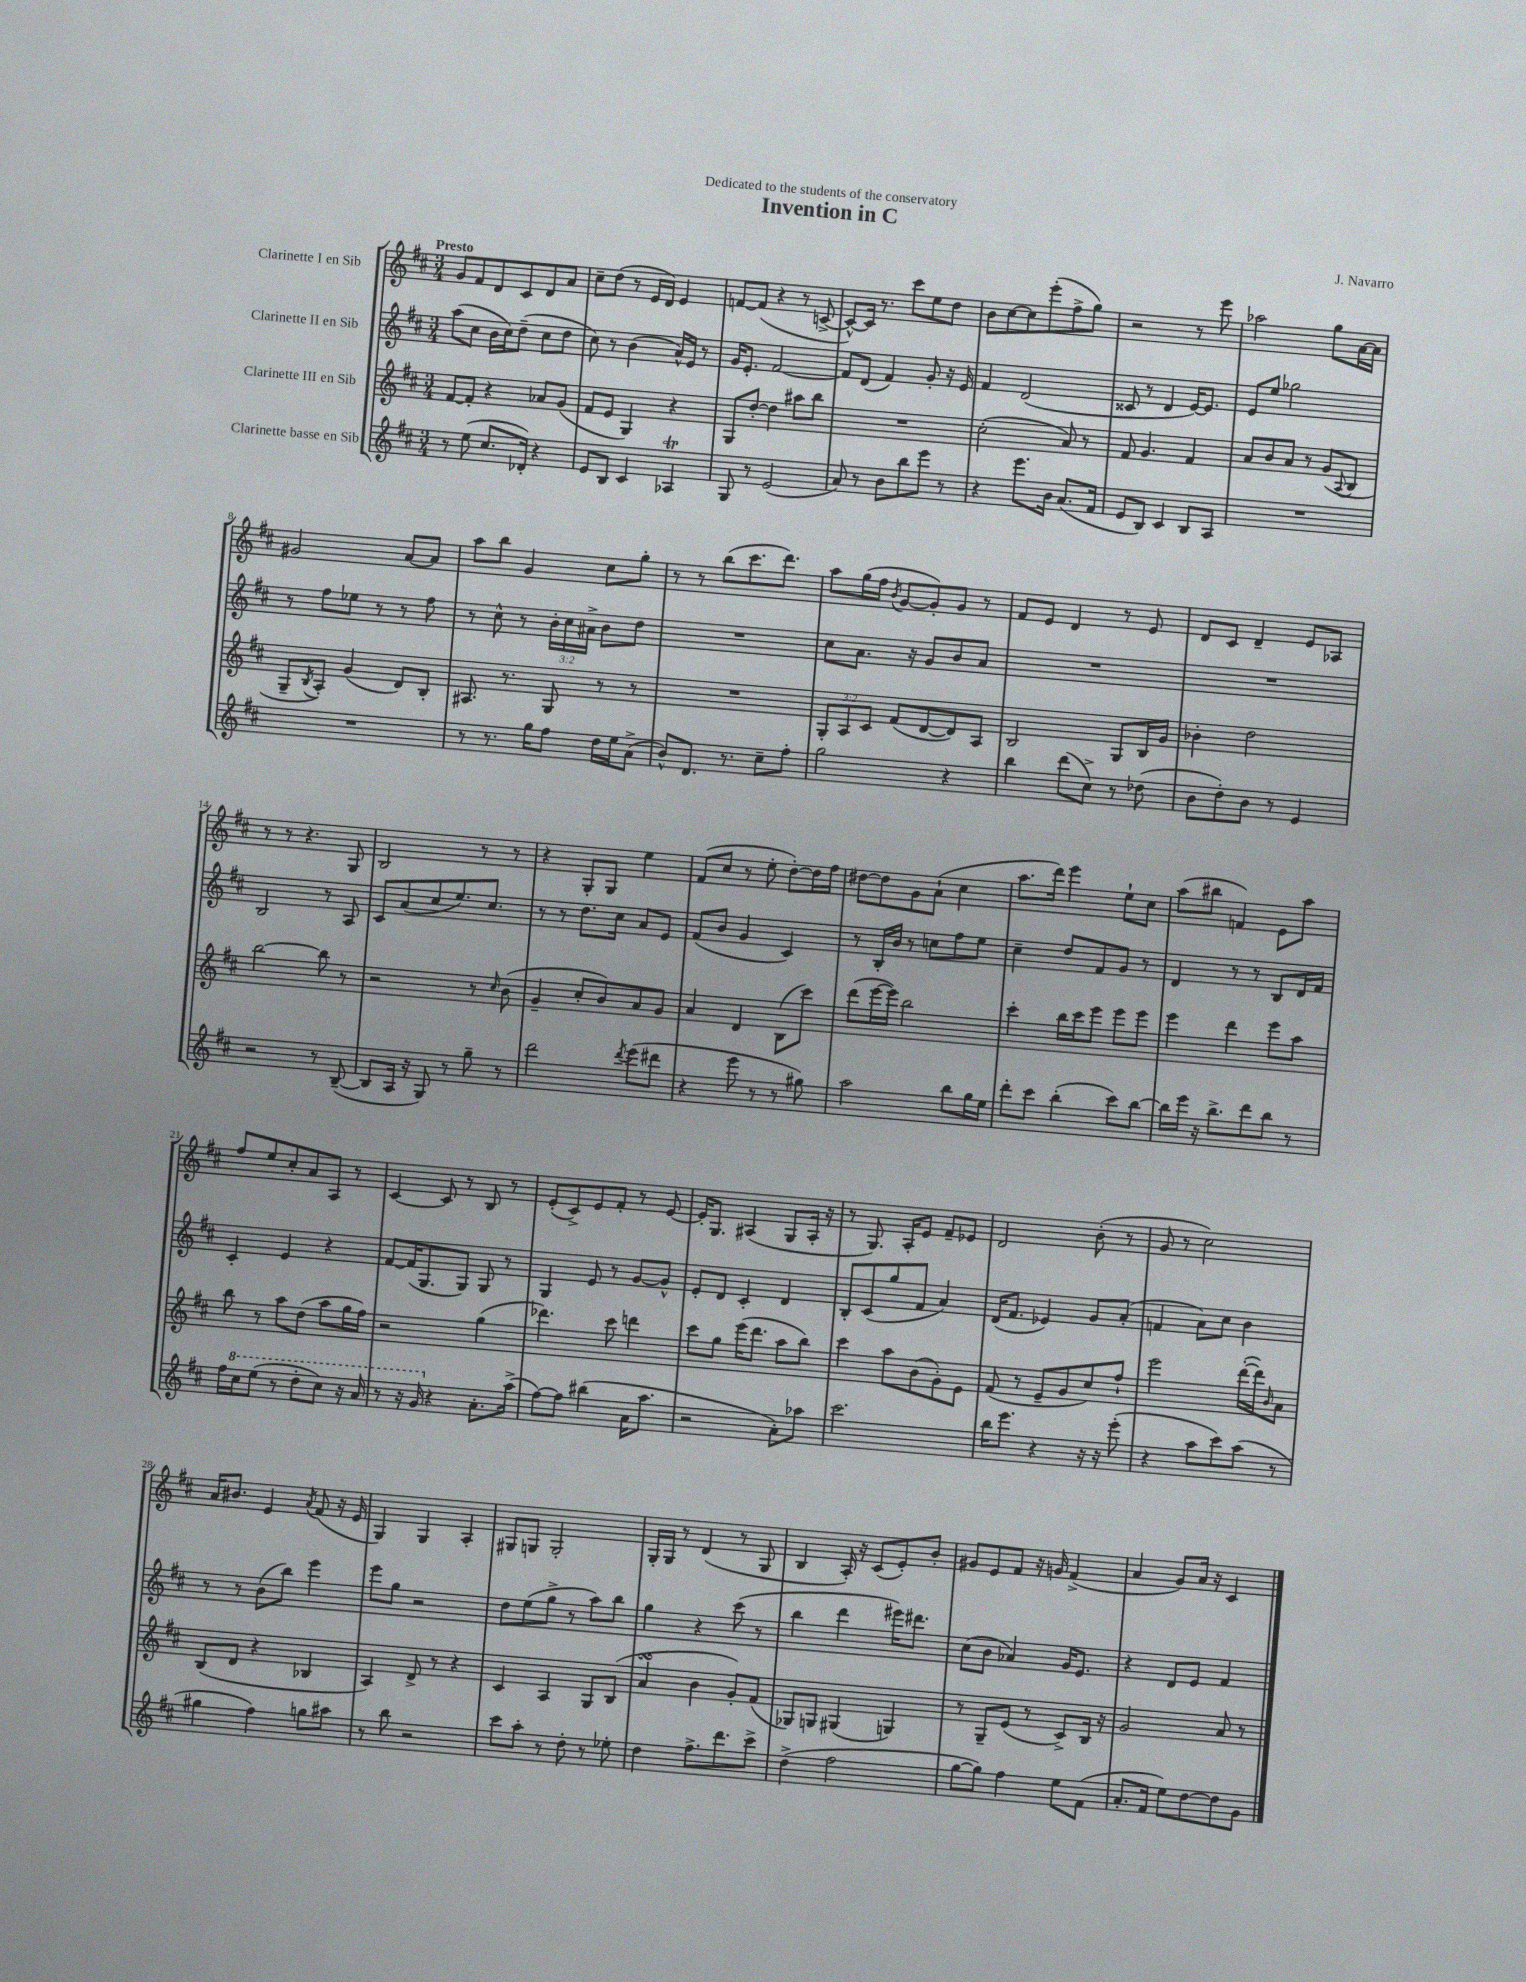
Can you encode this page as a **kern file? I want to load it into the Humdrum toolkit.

**kern	**kern	**kern	**kern
*part4	*part3	*part2	*part1
*staff4	*staff3	*staff2	*staff1
*I"Clarinette basse en Sib	*I"Clarinette III en Sib	*I"Clarinette II en Sib	*I"Clarinette I en Sib
*clefG2	*clefG2	*clefG2	*clefG2
*k[f#c#]	*k[f#c#]	*k[f#c#]	*k[f#c#]
*M3/4	*M3/4	*M3/4	*M3/4
=1	=1	=1	=1
!	!	!	!LO:TX:a:B:t=Presto
8r	[8f#/L	(8aa\L	8g/L
(8ee\	8f#'/J]	8cc#\J	8f#/
8.cc#/L	4r	16b\LL	8d/
.	.	16cc#\J)	.
.	.	(8dd~\J	8c#/
16d-X'/Jk)	.	.	.
4r	8a-X/L	8cc#\L	8d/
.	(8g/J	8dd\J	8a/J
=2	=2	=2	=2
8e/L	8f#/L	8cc#\)	8cc#~\L
8B/J	8e/J	8r	(8dd\J
4c#/	4G/)	(4b\	8r
.	.	.	16e/LL
.	.	.	16d/JJ)
4A-XT/	4r	16a^^/LL)	4e/
.	.	16e/JJ	.
.	.	8r	.
=3	=3	=3	=3
8G/	8G/L	16g/KL	[8fn/L
.	.	8.e'/J	.
8r	[8dd'/J	.	(8f/J]
(2e/	4dd\]	[2f#/	4r
.	8aa#X\L	.	8r
.	8bb\J	.	[8cn^/
=4	=4	=4	=4
8a/)	2.r	8f#/L]	8c^^/L_)
8r	.	(8d/J	16c/Jk]
.	.	.	8.r
8b\L	.	4f#/)	.
8bb\	.	.	8ccc#\L
8eee\J	.	8g'/	8ee\
8r	.	16r	8dd\J
.	.	16e/	.
=5	=5	=5	=5
4r	(2cc#'\	4f#/	8b\L
.	.	.	[8cc#\
8.eee\L	.	(2d/	8cc#\]
.	.	.	(8eee'\
16b\Jk	.	.	.
(8.a/L	8a/)	.	8ff#^\
.	8r	.	8gg\J)
16f#/Jk	.	.	.
=6	=6	=6	=6
8e/L	8f#/	8c##X/	2r
8B/J)	4.g/	8r	.
4c#/	.	4d/	.
8B/L	4f#/	[16e/KL)	8r
.	.	8.e/J]	.
8A/J	.	.	8eee\
=7	=7	=7	=7
2.r	8a/L	8e/L	2aa-X\
.	8b/	8ee/J	.
.	8a/J	2gg-X\	.
.	8r	.	.
.	(8g/L	.	8gg\L
.	8qqA/	.	.
.	8B/J	.	[16a\L
.	.	.	16a\JJ]
!!LO:LB:g=z
=8	=8	=8	=8
2.r	8G~/L	8r	2g#X/
.	8qB/	.	.
.	8A'/J)	8ff#\L	.
.	(4g/	8ee-X\J	.
.	.	8r	.
.	8d/L)	8r	[8a/L
.	8B'/J	8ff#\	8a/J]
=9	=9	=9	=9
8r	8.A#X/	8r	8aa\L
8.r	.	8cc#^^\	8bb\J
.	8.r	.	.
.	.	8r	4g/
16gg\KL	.	.	.
8ff#\J	8G/	24b'\LL	.
.	.	24cc#\	.
.	.	24a#X^\JJ	.
16dd\LL	8r	8b\L	8cc#\L
16ee\J	.	.	.
(8a^\J	8r	8dd\J	8gg'\J
=10	=10	=10	=10
8b^^/L)	2.r	2.r	8r
8.d/J	.	.	8r
.	.	.	(8bb\L
8.r	.	.	.
.	.	.	8.ccc#\
8cc#~\L	.	.	.
.	.	.	8.ddd\J)
8ff#'\J	.	.	.
=11	=11	=11	=11
2gg\	12G'/L	8cc#\L	8aa\L
.	12A/	.	.
.	.	8.a\J	(16gg\L
.	12c#/J	.	.
.	.	.	16ff#\JJ
.	.	.	8qb/
.	(8f#/L	.	[8g/L
.	.	16r	.
.	[8d/	8g/L	8g'/])
4r	8d/])	8b/	8g/J
.	8A/J	8a/J	8r
=12	=12	=12	=12
4bb\	2B/	2.r	8f#/L
.	.	.	8e/J
(8ddd\L	.	.	4d/
8cc#^\J)	.	.	.
8r	8G/L	.	8r
(8dd-X\	16B/L	.	8e/
.	16g/JJ	.	.
=13	=13	=13	=13
8b\L	4b-X'\	2.r	8d/L
8dd'\)	.	.	8c#/J
8b\J	2dd\	.	4d~/
8r	.	.	.
4e/	.	.	8e/L
.	.	.	8A-X/J
!!LO:LB:g=z
=14	=14	=14	=14
2r	[2bb\	2B/	8r
.	.	.	8r
.	.	.	4.r
8r	8bb\]	8r	.
([8B~/	8r	8A/	8G/
=15	=15	=15	=15
8B/L]	2r	8c#/L	2B/
16A/Jk	.	(8a/	.
16r	.	.	.
8G/)	.	8cc#/	.
8r	.	8.ee/)	.
8gg~\	8r	.	8r
.	.	8.cc#/J	.
.	16qqcc#/	.	.
8r	(8b\	.	8r
=16	=16	=16	=16
2ddd\	4g~/	8r	4r
.	.	8r	.
.	8cc#'/L	8.dd\L	8G'/L
.	8b/)	.	8G/J
.	.	16cc#\Jk	.
8qddd/	.	.	.
(8eee\L	8a/	8a/L	4ee\
8ddd#X\J	8g/J	8e/J	.
=17	=17	=17	=17
4r	4a/	(8f#/L	(8f#/L
.	.	8b/J	8cc#/J
8eee\	4d/	4g/	8r
8r	.	.	8ee'\
8r	(8B\L	4c#/)	[8dd'\L)
8gg#X\)	8ccc#\J)	.	16dd\L]
.	.	.	16ff#\JJ
=18	=18	=18	=18
2aa\	(8ddd\L	8r	[8dd#X\L
.	[16eee\L	16B'/LL	8dd#\]
.	16eee\JJ])	16b/JJ	.
.	2bb\	8r	8g\
.	.	8ccn\L	(8a`\J
8bb\L	.	8ff#\	4cc#\
16gg\L	.	8ee\J	.
16ee\JJ	.	.	.
=19	=19	=19	=19
8ddd'\L	4ccc#'\	4cc#~\	8.aa\L
8ccc#\J	.	.	.
.	.	.	16ddd\Jk)
(4bb'\	16bb\LL	8dd/L	4eee\
.	16ccc#\J	.	.
.	8eee\J	8f#/	.
8ccc#\L)	8eee\L	8g/J	8ee`\L
[8bb\J	8eee\J	8r	8cc#\J
=20	=20	=20	=20
16bb\LL]	4eee\	4d/	(8aa\L
16eee\JJ	.	.	.
16r	.	.	8bb#X\J
8.bb^\L	.	.	.
.	4ddd\	8r	4fn/)
8ddd\	.	8r	.
8bb\J	8eee\L	8B/L	8e\L
8r	8aa\J	16d/L	8aa\J
.	.	16f#/JJ	.
!!LO:LB:g=z
=21	=21	=21	=21
16ff#\LL	8bb\	4c#'/	8ff#/L
*8va	*	*	*
16ccc#\J	.	.	.
(8eee\J	8r	.	8ee/
8r	8aa\L	4e/	8cc#'/
8ddd'\L	(8dd\J	.	8a/
8ccc#\J)	8aa\L	4r	8A/J
16r	16gg\L	.	8r
16aa/	16ff#\JJ)	.	.
=22	=22	=22	=22
8r	2r	[8f#/L	[4c#/
16r	.	(16f#/K]	.
16gg/	.	8.G/	.
*X8va	*	*	*
4r	.	.	8c#/]
.	.	8G/J)	8r
8.a'\L	(4gg\	8G/	8B/
.	.	8r	8r
(16aa^\Jk	.	.	.
=23	=23	=23	=23
[8ff#\L)	4.ddd-X\)	4G/	(8e'/L
8ff#\J]	.	.	8c#^/)
(4bb#X\	.	8e/	8e/
.	8ccc#\	8r	8f#'/J
16a\KL	4dddn\	[8g/L	8r
8.aa\J	.	.	.
.	.	8g^^/J]	[8e/
=24	=24	=24	=24
2r	8ccc#\L	8e'/L	16e'/KL]
.	.	.	8.G/J
.	8gg\J	8d/J	.
.	(16eee\KL	4c#'/	(4A#X/
.	8.ddd\J	.	.
8a'\L)	8aa\L	4d/	8G/L
8aa-X\J	8bb\J)	.	16A#'/Jk
.	.	.	16r
=25	=25	=25	=25
2.ccc#\	4ccc#\	8B'/L	8r
.	.	(8c#/	8.G/)
.	8aa\L	8gg/	.
.	.	.	16A'/KL
.	(8b\	8f#/J	8e/J
.	8g'\)	4a/)	8f#~/L
.	8e\J	.	8e-X/J
=26	=26	=26	=26
16bb\KL	(8f#/	(16d/KL	2d/
8.eee\J	.	8.f#/J	.
.	8r	.	.
4r	8e~/L	4e-X/)	.
.	8g/	.	.
16r	8cc#/)	8g/L	(8b'\
16r	.	.	.
(8eee'\	8ff#`/J	(8a'/J	8r
=27	=27	=27	=27
4r	2eee\	4fn/	8g/
.	.	.	8r
8aa\L	.	8a\L)	2cc#\)
8ccc#\)	.	8cc#\J	.
(8aa\J	([16ddd'\LL	4b\	.
.	16ddd\J])	.	.
.	16qqb/	.	.
8r	8a\J	.	.
!!LO:LB:g=z
=28	=28	=28	=28
4gg#X\	(8B/L	8r	16a/KL
.	.	.	8.b#X/J
.	8d/J	8r	.
4ff#\)	4r	(8b\L	4e/
.	.	8bb\J)	.
.	.	.	8qa/
8ggn\L	4B-X/	4eee\	(8f#/
8aa#X\J	.	.	16r
.	.	.	16e/
=29	=29	=29	=29
8r	4A/)	8eee\L	4G/)
8bb\	.	8gg\J	.
2r	8d^/	2r	4G/
.	8r	.	.
.	4r	.	4A'/
=30	=30	=30	=30
8ccc#\L	4c#/	8dd\L	8G#X/L
8aa'\J	.	(8ee\	8Gn/J
8r	4A/	8gg^\J	2G'/
8dd'\	.	8r	.
8r	8G/L	8aa\L)	.
8ee-X'\	(8B/J	8bb\J	.
=31	=31	=31	=31
4dd\	4asSSS/	4gg\	16G'/LL
.	.	.	16G/JJ
.	.	.	8r
8.ff#^\L	4b\	4r	(4d/
8.ddd\	.	.	.
.	8g'/L)	(8ccc#\	8r
8ccc#^\J	(8f#/J	8r	8G/
=32	=32	=32	=32
(4dd^\	8G-X/L)	4bb\	4B/
.	8Gn/J	.	.
2ff#\	(4G#X/	4ddd\	16A'/)
.	.	.	16r
.	.	.	(8c#/L
.	4Gn/)	16eee#X\KL)	8e'/)
.	.	8.ddd#X\J	.
.	.	.	8b'/J
=33	=33	=33	=33
[8gg\L	8r	(8cc#\L	8g#X/L
8gg\J])	8G~/L	8b\J	8e/
4ff#\	(8e/J	4a-X/)	8f#/J
.	8r	.	16r
.	.	.	16gn/
8ee\L	8c#^/L)	16g/KL	(4f#^/
.	.	8.e/J	.
(8f#\J	16B/Jk	.	.
.	16r	.	.
=34	=34	=34	=34
8.a'/L	2g/	4r	4a/
16f#/Jk	.	.	.
8ee\L)	.	8d/L	8g/L)
[8dd\	.	8e/J	16a/Jk
.	.	.	16r
8dd\]	8a/	4f#/	4c#/
8g\J	8r	.	.
==	==	==	==
*-	*-	*-	*-
